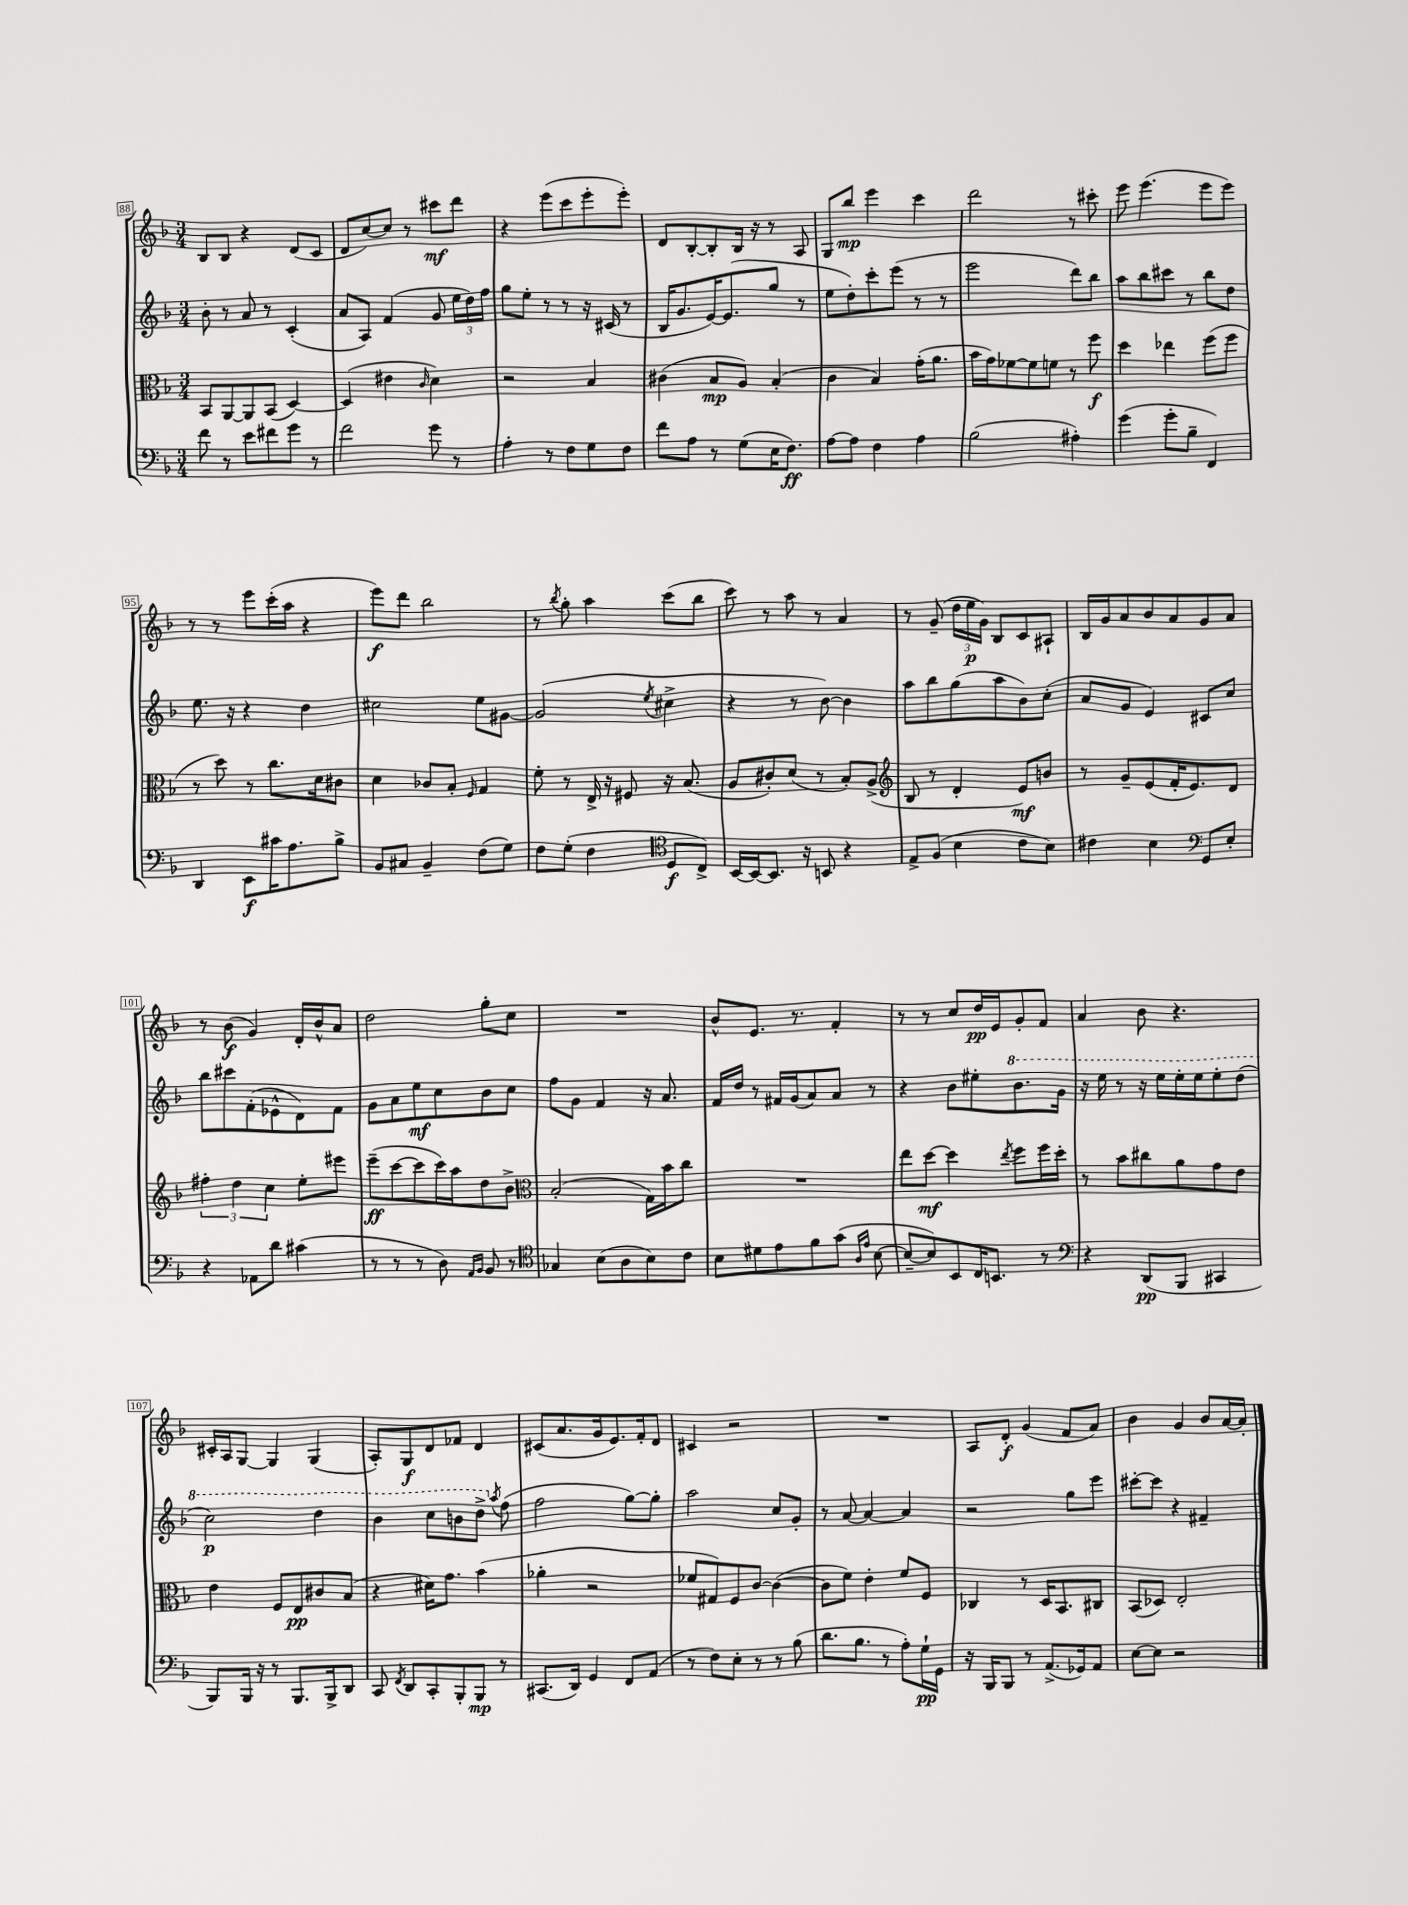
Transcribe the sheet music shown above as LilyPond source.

<<
\new StaffGroup <<
\new Staff = "s0" {
    \clef treble \key f \major \numericTimeSignature \time 3/4
    \autoBeamOff bes8[ bes8] r4 d'8[( c'8] |
    d'8[ c''8~) c''8] r8 cis'''8[\mf d'''8] |
    r4 e'''8[( c'''8 e'''8-. e'''8]-.) |
    d'8[ bes8~-. bes8-. bes16] r16 r8 a8 |
    g8[ bes''8]\mp e'''4 c'''4 |
    d'''2 r8 cis'''8-. |
    e'''8 e'''4.( e'''8[ e'''8]) |
    r8 r8 e'''8[ c'''16-.( a''16] r4 |
    e'''8[\f) d'''8] bes''2 |
    r8 \acciaccatura { bes''8 } g''8-. a''4 c'''8[( bes''8] |
    c'''8) r8 a''8 r8 a'4 |
    r8 g'8--( \tuplet 3/2 { d''16[ e''16\p g'16]) } bes8[ c'8 ais8]-! |
    bes16[ g'16 a'8 bes'8 a'8 g'8 a'8] |
    r8 bes'8\f( g'4) d'16[-. bes'16-^ a'8] |
    d''2 g''8[-. c''8] |
    R2. |
    bes'8[-^ e'8.] r8. f'4-. |
    r8 r8 c''8[ d''16\pp e'16 g'8-. f'8] |
    a'4 bes'8 r4. |
    cis'16[-. a16 g8]~ g4 g4( |
    a8[-.) g8\f d'8 fes'8] d'4 |
    cis'8[( a'8. g'16 e'8.) f'16-. d'8] |
    cis'4 r2 |
    R2. |
    a8[ d'8]-.\f g'4( f'8[ a'8]) |
    bes'4 g'4 bes'8[ a'16~ a'16]-. \bar "|." |
}
\new Staff = "s1" {
    \clef treble \key f \major \numericTimeSignature \time 3/4
    \autoBeamOff bes'8-. r8 a'8 r8 c'4-.( |
    a'8[ a8]) f'4( g'8 \tuplet 3/2 { e''16[ d''16) f''16] } |
    g''8[ e''8]-. r8 r8 r16 cis'16( r8 |
    bes16[ g'8. e'16~) e'8.( g''8] r8 |
    e''8[ d''8-.) c'''8-. e'''8]( r8 r8 |
    e'''2 d'''8[) bes''8] |
    a''8[ bes''8 cis'''8] r8 bes''8[ d''8] |
    e''8. r16 r4 d''4 |
    cis''2 e''8[ gis'8]~ |
    gis'2( \acciaccatura { e''8 } cis''4-> |
    r4 r8 bes'8~) bes'4 |
    a''8[ bes''8 g''8( a''8 bes'8) c''8]-.( |
    a'8[ g'8] e'4) cis'8[ c''8] |
    bes''8[ cis'''8 f'8-.( ees'8-^ d'8) f'8] |
    g'8[ a'8 e''8\mf c''8 bes'8 c''8] |
    f''8[ g'8] f'4 r16 a'8. |
    f'16[ d''16] r8 fis'16[ g'16( a'8) a'8] r8 |
    r4 bes'8[ eis''8-. \ottava #1 bes''8. g''16] |
    r16 e'''16 r8 r16 e'''16[ e'''16-. e'''16 e'''8-. d'''8]( |
    c'''2\p) d'''4 |
    bes''4 c'''8[ b''8 d'''8]-> \ottava #0 \acciaccatura { a''8 } f''8( |
    f''2 g''8[~) g''8]-. |
    a''2 c''8[ g'8]-. |
    r8 a'8~ a'4~ a'4 |
    r2 g''8[ e'''8] |
    cis'''8[~-. cis'''8] r4 fis'4-- \bar "|." |
}
\new Staff = "s2" {
    \clef alto \key f \major \numericTimeSignature \time 3/4
    \autoBeamOff bes,8[ a,8~ a,8 bes,8]( d4~) |
    d4( eis'4 \grace { c'16 } d'4) |
    r2 bes4 |
    cis'4( bes8[\mp a8]) bes4-.( |
    c'4 bes4) g'16[-.( a'8.] |
    bes'16[ g'16) fes'8~ fes'8 f'8] r8 f''8\f |
    d''4 ees''4 f''8[( f''8] |
    r8 d''8) r8 c''8.[ d'16 cis'8] |
    d'4 ces'8[ bes8]-. \grace { f16 } g4 |
    f'8-. r8 e16-> r16 fis8 r16 bes8.( |
    a8[ cis'8-.) d'8]( r8 bes8[-.) a8]->( |
    \clef treble bes8 r8 d'4-. e'8[\mf) b'8] |
    r8 g'8[-- e'8( f'16-. e'8.) d'8] |
    \tuplet 3/2 { fis''4-. d''4 c''4 } e''8[-. eis'''8] |
    e'''8[--\ff( c'''8~ c'''8 c'''16) a''16 d''8 bes'8]-> |
    \clef alto bes2-.( g16[) bes'16 c''8] |
    R2. |
    e''8[ d''8]~\mf d''4 \acciaccatura { e''8 } f''8[ f''16 d''16]-. |
    r8 bes'8[ cis''8 a'8 g'8 e'8] |
    e'4 f8[ e8\pp cis'8 bes8]( |
    r4 dis'16[) g'8.] bes'4( |
    aes'4-. r2 |
    fes'8[ gis8) f8 c'8]~ c'4~( |
    c'8[ f'8]) e'4-. f'8[ f8] |
    ces4 r8 d16[ bes,8. cis8] |
    bes,8[( des8]) e2-. \bar "|." |
}
\new Staff = "s3" {
    \clef bass \key f \major \numericTimeSignature \time 3/4
    \autoBeamOff f'8 r8 e'8[ fis'8 g'8] r8 |
    f'2 g'8 r8 |
    a4-. r8 f8[ g8 f8] |
    f'8[ a8] r8 g8[( e16 f8.]\ff) |
    a8[~ a8] f4 a4 |
    bes2( ais4-.) |
    g'4( g'8[-. bes8]-- f,4) |
    d,4 e,8[\f cis'16 a8. bes8]-> |
    bes,8[ cis8] bes,4-- f8[( g8]) |
    f8[ g8]-.( f4 \clef tenor d8[\f c8]->) |
    bes,16[~ bes,16~ bes,8.] r16 b,8 r4 |
    e8[-> f8]( bes4 c'8[ bes8]) |
    cis'4 bes4 \clef bass g,8[ e8]-. |
    r4 aes,8[ d'8] cis'4( |
    r8 r8 r8 d8) \grace { a,16[ bes,16] } bes,8 r8 |
    \clef tenor ges4 bes8[( a8 bes8) c'8] |
    bes8[ dis'8 e'8 f'8 g'8]( \grace { a16[ e'16] } bes8~ |
    bes8[~-- bes8) bes,8 c16 b,8.] r8 |
    \clef bass r4 d,8[\pp( bes,,8] cis,4 |
    bes,,8[) bes,,16] r16 r8 bes,,8.[ bes,,16-> d,8] |
    c,8 \acciaccatura { f,8 } d,8[ c,8-. bes,,8-. bes,,8]\mp r8 |
    cis,8.[( d,16]) g,4 f,8[ a,8]( |
    r8 f8[) e8]-. r8 r8 bes8( |
    d'8.[ bes8.] r8 a8[-.) g16-!\pp g,16] |
    r16 bes,,16[ bes,,8] r8 a,8.[->( ges,16) a,8] |
    e8[~ e8] r2 \bar "|." |
}
>>
>>
\layout { \context { \Score currentBarNumber = #88 \override BarNumber.stencil = #(make-stencil-boxer 0.1 0.3 ly:text-interface::print) } }
